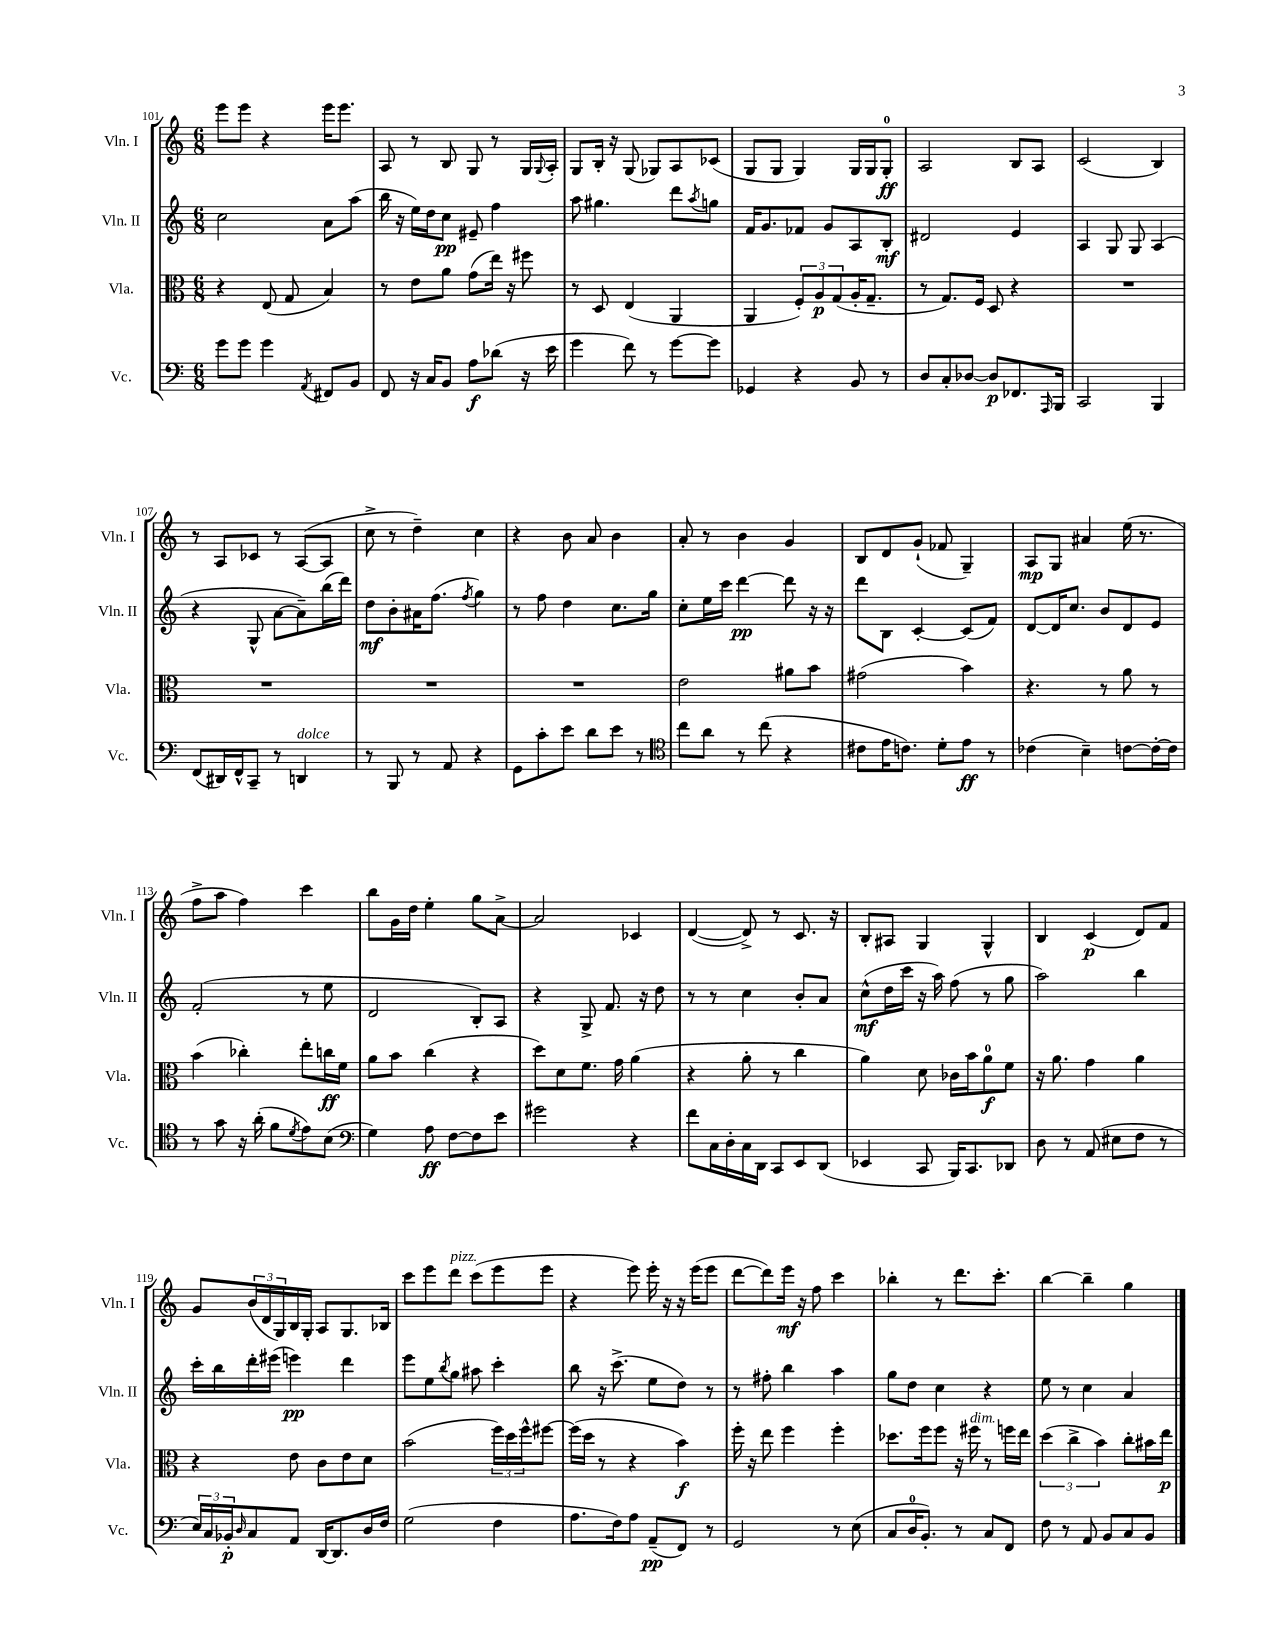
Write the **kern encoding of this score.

**kern	**kern	**kern	**kern
*staff4	*staff3	*staff2	*staff1
*clefF4	*clefC3	*clefG2	*clefG2
*k[]	*k[]	*k[]	*k[]
*M6/8	*M6/8	*M6/8	*M6/8
8g	4r	2cc	8eee
8g	.	.	8eee
4g	(8E	.	4r
.	8G	.	.
8qAA	.	.	.
8FF#	4B)	8a	16eee
.	.	.	8.eee
8BB	.	(8aa	.
=	=	=	=
8FF	8r	16bb	8A
.	.	16r	.
16r	8e	16ee)	8r
16C	.	16dd	.
8BB	8a	8cc	8B
8A	(8g	8e#~	8G
(8d-	16ee)	4ff	8r
.	16r	.	.
16r	8ff#	.	16G
.	.	.	8qqG
16e	.	.	16A'
=	=	=	=
4g	8r	8aa	8G
.	8D	4.gg#	16B'
.	.	.	16r
8f)	(4E	.	(8G
8r	.	.	8G-)
[8g	4AA	8ddd	8A
.	.	8qaa	.
8g]	.	8gg	(8c-
=	=	=	=
4GG-	4AA	16f	8G
.	.	8.g	.
.	.	.	8G
4r	12F')	8f-	4G)
.	12A	.	.
.	.	8g	.
.	(12G	.	.
8BB	16A'	8A	16G
.	8.G~	.	16G
8r	.	8B'	8G'
=	=	=	=
8D	8r	2d#	2A
8C'	8.G)	.	.
[8D-	.	.	.
.	16F	.	.
8D-]	8D	.	.
8.FF-	4r	4e	8B
.	.	.	8A
16qqAAA	.	.	.
16BBB	.	.	.
=	=	=	=
2CC	2.r	4A	(2c
.	.	8G	.
.	.	8G	.
4BBB	.	(4A	4B)
=	=	=	=
(8FF	2.r	4r	8r
16DD#)	.	.	8A
16FF^^	.	.	.
8CC~	.	8G^^	8c-
8r	.	[8a	8r
4DD	.	8a~])	([8A
.	.	(16bb	8A]
.	.	16ddd)	.
=	=	=	=
8r	2.r	8dd	8cc^
8BBB	.	8b'	8r
8r	.	16a#	4dd~)
.	.	(8.ff	.
8AA	.	.	.
.	.	8qff	.
4r	.	4gg)	4cc
=	=	=	=
8GG	2.r	8r	4r
8c'	.	8ff	.
8e	.	4dd	8b
8d	.	.	8a
8e	.	8.cc	4b
8r	.	.	.
.	.	16gg	.
=	=	=	=
*clefC4	*	*	*
8cc	2e	8cc'	8a'
8a	.	16ee	8r
.	.	16ccc	.
8r	.	[4ddd	4b
(8cc	.	.	.
4r	8a#	8ddd]	4g
.	8b	16r	.
.	.	16r	.
=	=	=	=
8c#	(2g#	8ddd	8B
16e	.	8B	8d
8.c)	.	.	.
.	.	[4c'	(8g`
8d'	.	.	8f-
8e	4b)	(8c]	4G~)
8r	.	8f)	.
=	=	=	=
(4c-	4.r	[8d	8A
.	.	16d]	8G
.	.	8.cc	.
4B~)	.	.	4a#
.	8r	8b	.
[8c	8a	8d	(16ee
.	.	.	8.r
16c'_	8r	8e	.
16c]	.	.	.
=	=	=	=
8r	(4b	(2f'	8ff^
8g	.	.	8aa
16r	4cc-')	.	4ff)
(16a'	.	.	.
8f	.	.	.
8qd	.	.	.
8e)	8ee'	8r	4ccc
(8B	16cc	8ee	.
.	16f	.	.
=	=	=	=
*clefF4	*	*	*
4G)	8a	2d	8bb
.	8b	.	16g
.	.	.	16dd
8A	(4cc	.	4ee'
[8F	.	.	.
8F]	4r	8B')	8gg
8e	.	8A	[8a^
=	=	=	=
2g#	8dd)	4r	2a]
.	8d	.	.
.	8.f	8G^	.
.	.	8.f	.
.	16g	.	.
4r	(4a	.	4c-
.	.	16r	.
.	.	8dd	.
=	=	=	=
8f	4r	8r	([4d
16C	.	8r	.
16D'	.	.	.
16C	8a'	4cc	8d^])
16DD	.	.	.
8CC	8r	.	8r
8EE	4cc	8b'	8.c
(8DD	.	8a	.
.	.	.	16r
=	=	=	=
4EE-	4a)	(8cc^^	8B'
.	.	16dd	8A#
.	.	16ccc	.
8CC	8d	16r	4G
.	.	16aa)	.
16BBB)	16c-	(8ff	.
8.CC	16b	.	.
.	8a	8r	4G^^
8DD-	8f	8gg	.
=	=	=	=
8D	16r	2aa)	4B
.	8.a	.	.
8r	.	.	.
(8AA	4g	.	(4c
8E#	.	.	.
8F	4a	4bb	8d)
8r	.	.	8f
=	=	=	=
24E)	4r	16ccc'	8g
24C	.	.	.
.	.	16bb	.
24BB-'	.	.	.
16qqD	.	.	.
8C	.	16ddd'	(24b
.	.	.	24d
.	.	(16eee#	.
.	.	.	24G)
8AA	8e	4eee)	16B
.	.	.	16G'
[16DD	8c	.	8A
8.DD]	.	.	.
.	8e	4ddd	8.G
16D	8d	.	.
16F	.	.	16B-
=	=	=	=
(2G	(2b	8eee	8ccc
.	.	8ee	8eee
.	.	8qbb	.
.	.	8gg	8ddd
.	.	8aa#	(8ccc
4F	24ff)	4ccc'	8eee
.	24dd	.	.
.	24ff^^	.	.
.	[8ff#	.	8eee
=	=	=	=
8.A	(16ff#]	8bb	4r
.	16dd	.	.
.	8r	16r	.
16F)	.	(8.ccc^	.
8A	4r	.	8eee)
(8AA~	.	8ee	16eee'
.	.	.	16r
8FF)	4b)	8dd)	16r
.	.	.	(16eee
8r	.	8r	8eee
=	=	=	=
2GG	16ff'	8r	[8ddd
.	16r	.	.
.	8ee	8ff#'	8ddd])
.	4ff	4bb	16eee
.	.	.	16r
.	.	.	8ff
8r	4ff'	4aa	4ccc
(8E	.	.	.
=	=	=	=
8C	8.dd-	8gg	4bb-'
16D	.	8dd	.
8.BB')	16ff	.	.
.	8ff	4cc	8r
8r	16r	.	8.ddd
.	16ff#	.	.
8C	8r	4r	.
.	.	.	8.ccc'
8FF	16ff	.	.
.	16ee	.	.
=	=	=	=
8F	(6dd	8ee	[4bb
8r	.	8r	.
.	6cc^	.	.
8AA	.	4cc	4bb~]
.	6b)	.	.
8BB	.	.	.
8C	8cc'	4a	4gg
8BB	16b#	.	.
.	16ee	.	.
==	==	==	==
*-	*-	*-	*-
